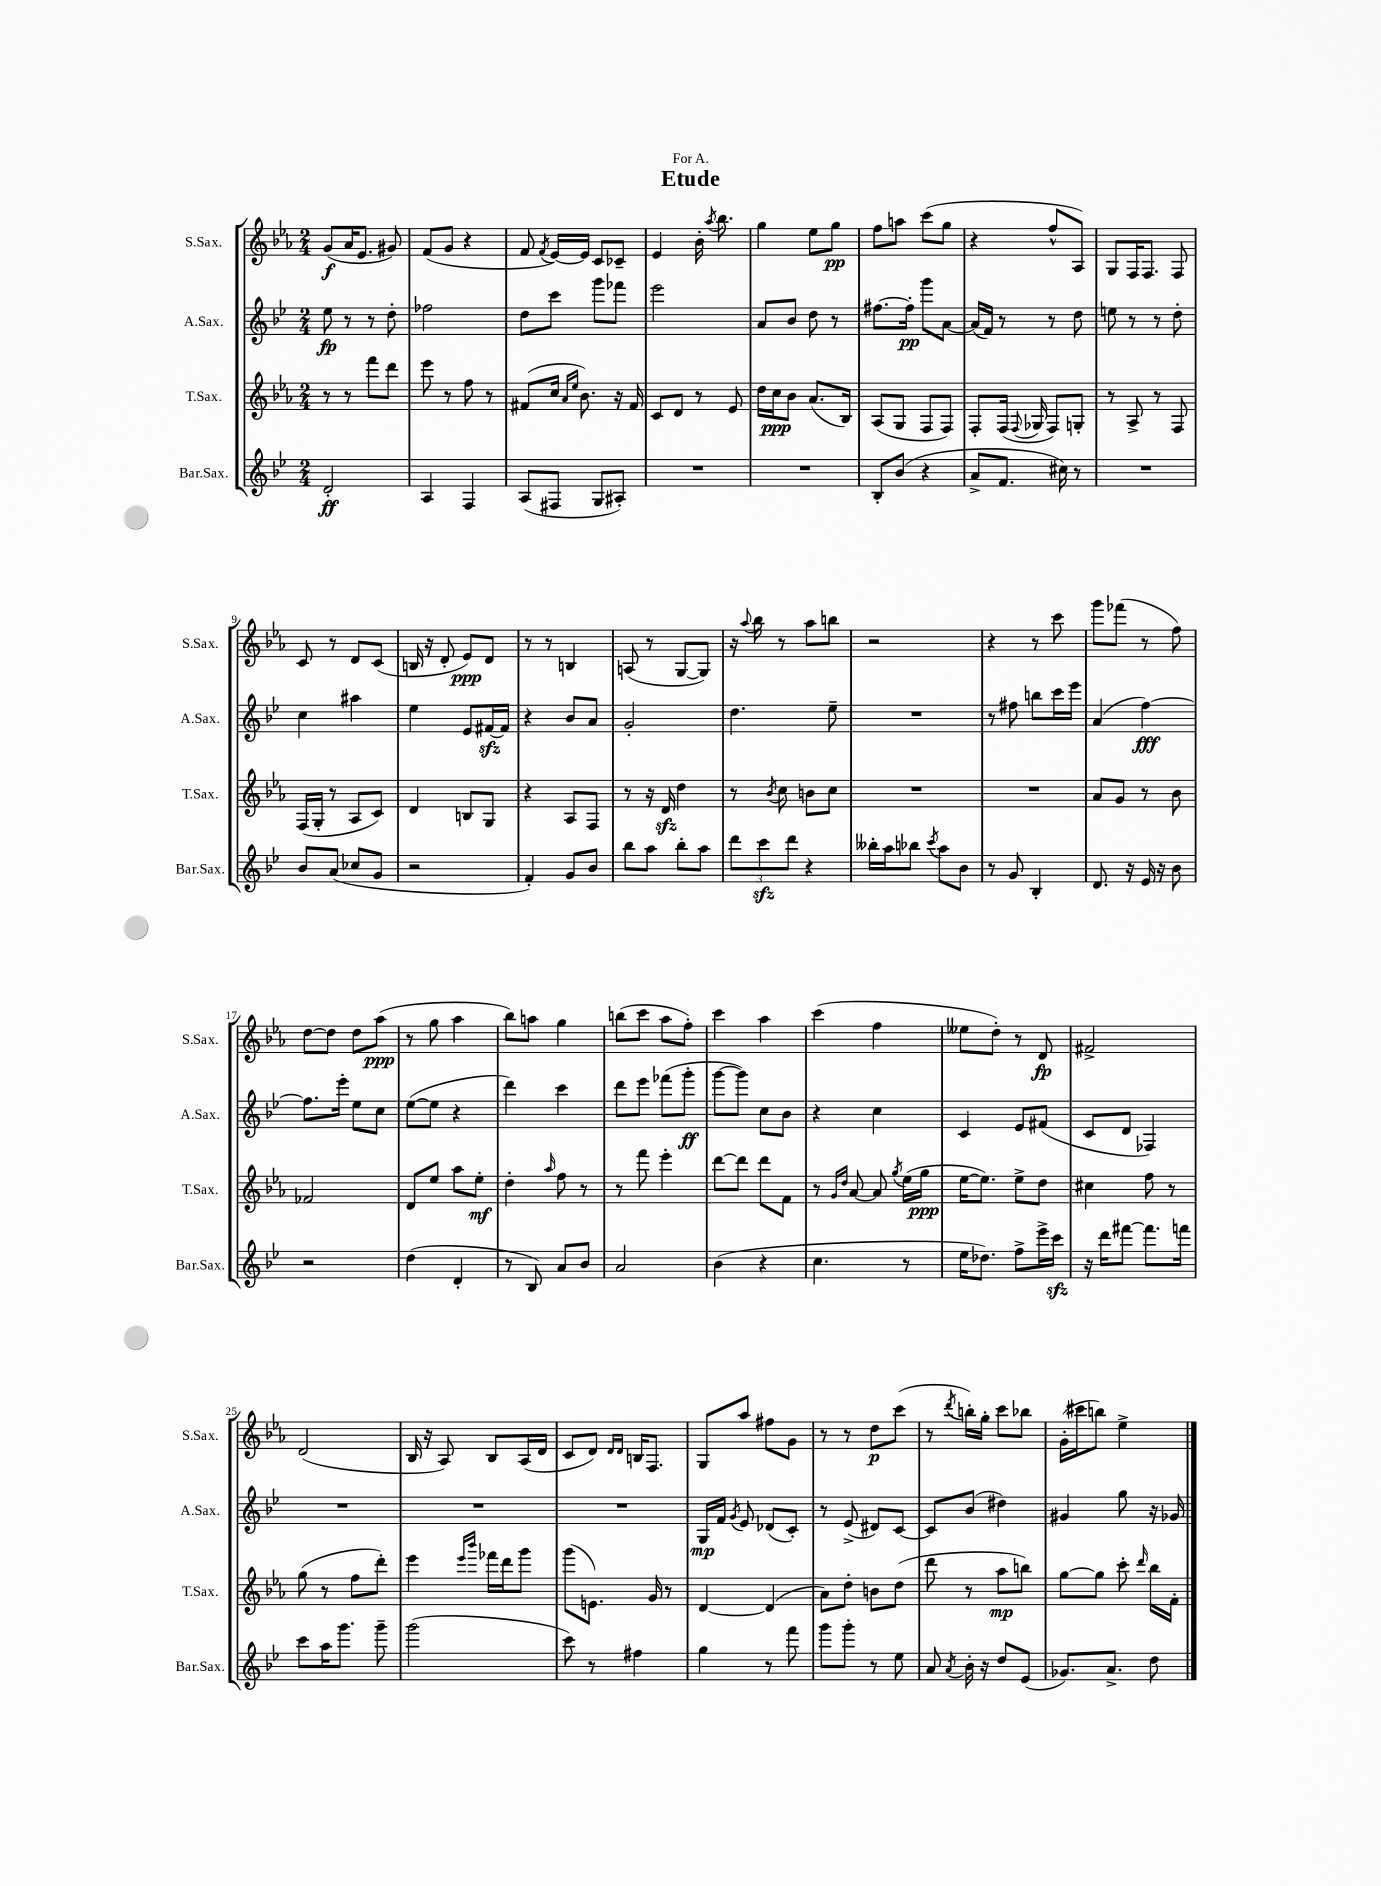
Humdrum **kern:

**kern	**kern	**kern	**kern
*staff4	*staff3	*staff2	*staff1
*clefG2	*clefG2	*clefG2	*clefG2
*k[b-e-]	*k[b-e-a-]	*k[b-e-]	*k[b-e-a-]
*M2/4	*M2/4	*M2/4	*M2/4
2d'	8r	8ee-	(8g
.	8r	8r	16a-
.	.	.	8.e-
.	8fff	8r	.
.	8ddd	8dd'	8g#)
=	=	=	=
4A	8eee-	2ff-	(8f
.	8r	.	8g
4F	8ff	.	4r
.	8r	.	.
=	=	=	=
(8A	(8f#	8dd	8f
.	.	.	8qf
8F#	16cc	8ccc	[16e-)
.	16qqa-	.	.
.	16qqee-	.	.
.	8.b-)	.	16e-]
8G	.	8ggg	8c
8A#')	16r	8fff-	8c-~
.	16f#	.	.
=	=	=	=
2r	8c	2eee-	4e-
.	8d	.	.
.	8r	.	16b-'
.	.	.	8qaa-
.	.	.	8.bb-
.	8e-	.	.
=	=	=	=
2r	16dd	8a	4gg
.	16cc	.	.
.	8b-	8b-	.
.	(8.a-	8dd	8ee-
.	.	8r	8gg
.	16B-)	.	.
=	=	=	=
8B-'	(8A-	[8.ff#	8ff
(8b-	8G	.	8aa
.	.	16ff#']	.
4r	8F	8ggg	(8ccc
.	8F)	[8a	8gg
=	=	=	=
8a^	8F'	(16a]	4r
.	.	16f)	.
8.f	(16F	8r	.
.	8qqF	.	.
.	16G-	.	.
.	8F)	8r	8ff^^
16cc#)	.	.	.
8r	8G'	8dd	8A-)
=	=	=	=
2r	8r	8ee	8G
.	8A-^	8r	16F
.	.	.	8.F
.	8r	8r	.
.	8F	8dd'	8F
=	=	=	=
8b-	(16F	4cc	8c
.	16G'	.	.
(8a	8r	.	8r
8cc-	8A-	4aa#	8d
8g	8c)	.	(8c
=	=	=	=
2r	4d	4ee-	16B
.	.	.	16r
.	.	.	8d'
.	8B	8e-	8e-)
.	8G	[16f#	8d
.	.	16f#]	.
=	=	=	=
4f')	4r	4r	8r
.	.	.	8r
8g	8A-	8b-	4B
8b-	8F	8a	.
=	=	=	=
8bb-	8r	2g'	(8A
8aa	16r	.	8r
.	16d	.	.
8bb-'	4dd	.	[8G
8aa	.	.	8G])
=	=	=	=
12ddd	8r	4.dd	16r
.	.	.	8qqaa-
.	.	.	16bb-
12ccc	.	.	.
.	8qb-	.	.
.	8cc	.	8r
12ddd	.	.	.
4r	8b	.	8aa-
.	8cc	8ee-~	8bb
=	=	=	=
16bb--'	2r	2r	2r
16aa	.	.	.
8bb-	.	.	.
8qccc	.	.	.
8aa	.	.	.
8b-	.	.	.
=	=	=	=
8r	2r	8r	4r
8g	.	8ff#	.
4B-'	.	8bb	8r
.	.	16ccc	8ccc
.	.	16eee-	.
=	=	=	=
8.d	8a-	(4a	8ggg
.	8g	.	(8fff-
16r	.	.	.
16e-	8r	[4ff)	8r
16r	.	.	.
8b-	8b-	.	8ff)
=	=	=	=
2r	2f-	8.ff]	[8dd
.	.	.	8dd]
.	.	16eee-'	.
.	.	8ee-	8dd
.	.	8cc	(8aa-
=	=	=	=
(4dd	8d	([8ee-	8r
.	8ee-	8ee-]	8gg
4d'	8aa-	4r	4aa-
.	8ee-'	.	.
=	=	=	=
8r	4dd'	4ddd)	8bb-)
8B-)	.	.	8aa
.	16qqaa-	.	.
8a	8ff	4ccc	4gg
8b-	8r	.	.
=	=	=	=
2a	8r	8ddd	(8bb
.	8fff	8eee-	8ccc
.	4eee-'	(8fff-	8aa-
.	.	8ggg'	8ff')
=	=	=	=
(4b-	[8ddd	[8ggg	4ccc
.	8ddd]	8ggg])	.
4r	8ddd	8cc	4aa-
.	8f	8b-	.
=	=	=	=
4.cc	8r	4r	(4ccc
.	16qqg	.	.
.	16qqdd	.	.
.	[8a-	.	.
.	8a-]	4cc	4ff
.	8qgg	.	.
8r	(16ee-	.	.
.	16gg	.	.
=	=	=	=
16ee-	[16ee-	4c	8ee--
8.dd-)	8.ee-])	.	.
.	.	.	8dd')
8ff^	8ee-^	8e-	8r
16eee-^	8dd	(8f#	8d
16ccc	.	.	.
=	=	=	=
16r	4cc#	8c	2f#^
16ddd	.	.	.
[8fff#	.	8d	.
8.fff#]	8ff	4F-)	.
.	8r	.	.
16fff	.	.	.
=	=	=	=
8ccc	(8gg	2r	(2d
16aa	8r	.	.
8.ggg	.	.	.
.	8ff	.	.
8ggg~	8ddd')	.	.
=	=	=	=
(2ggg	4eee-	2r	16B-
.	.	.	16r
.	.	.	8A-)
.	16qqeee-	.	.
.	16qqbbb-	.	.
.	16fff-	.	8B-
.	16ddd	.	.
.	8ggg	.	(16A-
.	.	.	16d
=	=	=	=
8ccc)	(8ggg	2r	8c
8r	8.e)	.	8d)
.	.	.	16qqd
.	.	.	16qqd
4ff#	.	.	16B
.	16g	.	8.F
.	8r	.	.
=	=	=	=
4gg	[4d	16G	8G
.	.	16f	.
.	.	8qg	.
.	.	8e-	8aa-
8r	(4d]	(8d-	8ff#
8fff	.	8c')	8g
=	=	=	=
8ggg	8a-)	8r	8r
8ggg'	8dd'	(8e-^	8r
8r	8b	8d#)	8dd
8ee-	(8dd	[8c	(8ccc
=	=	=	=
8a	8ddd	8c]	8r
8qa	.	.	8qddd
16b-'	8r	(8b-	16bb')
16r	.	.	16gg'
8dd	8aa-	4dd#)	8ccc
(8e-	8bb)	.	8bb-
=	=	=	=
8.g-)	[8gg	4g#	(16g'
.	.	.	16ccc#
.	8gg]	.	8bb)
8.a^	.	.	.
.	8ccc'	8gg	4ee-^
.	16qqddd	.	.
8dd	16bb-	16r	.
.	16f'	16g-	.
==	==	==	==
*-	*-	*-	*-
